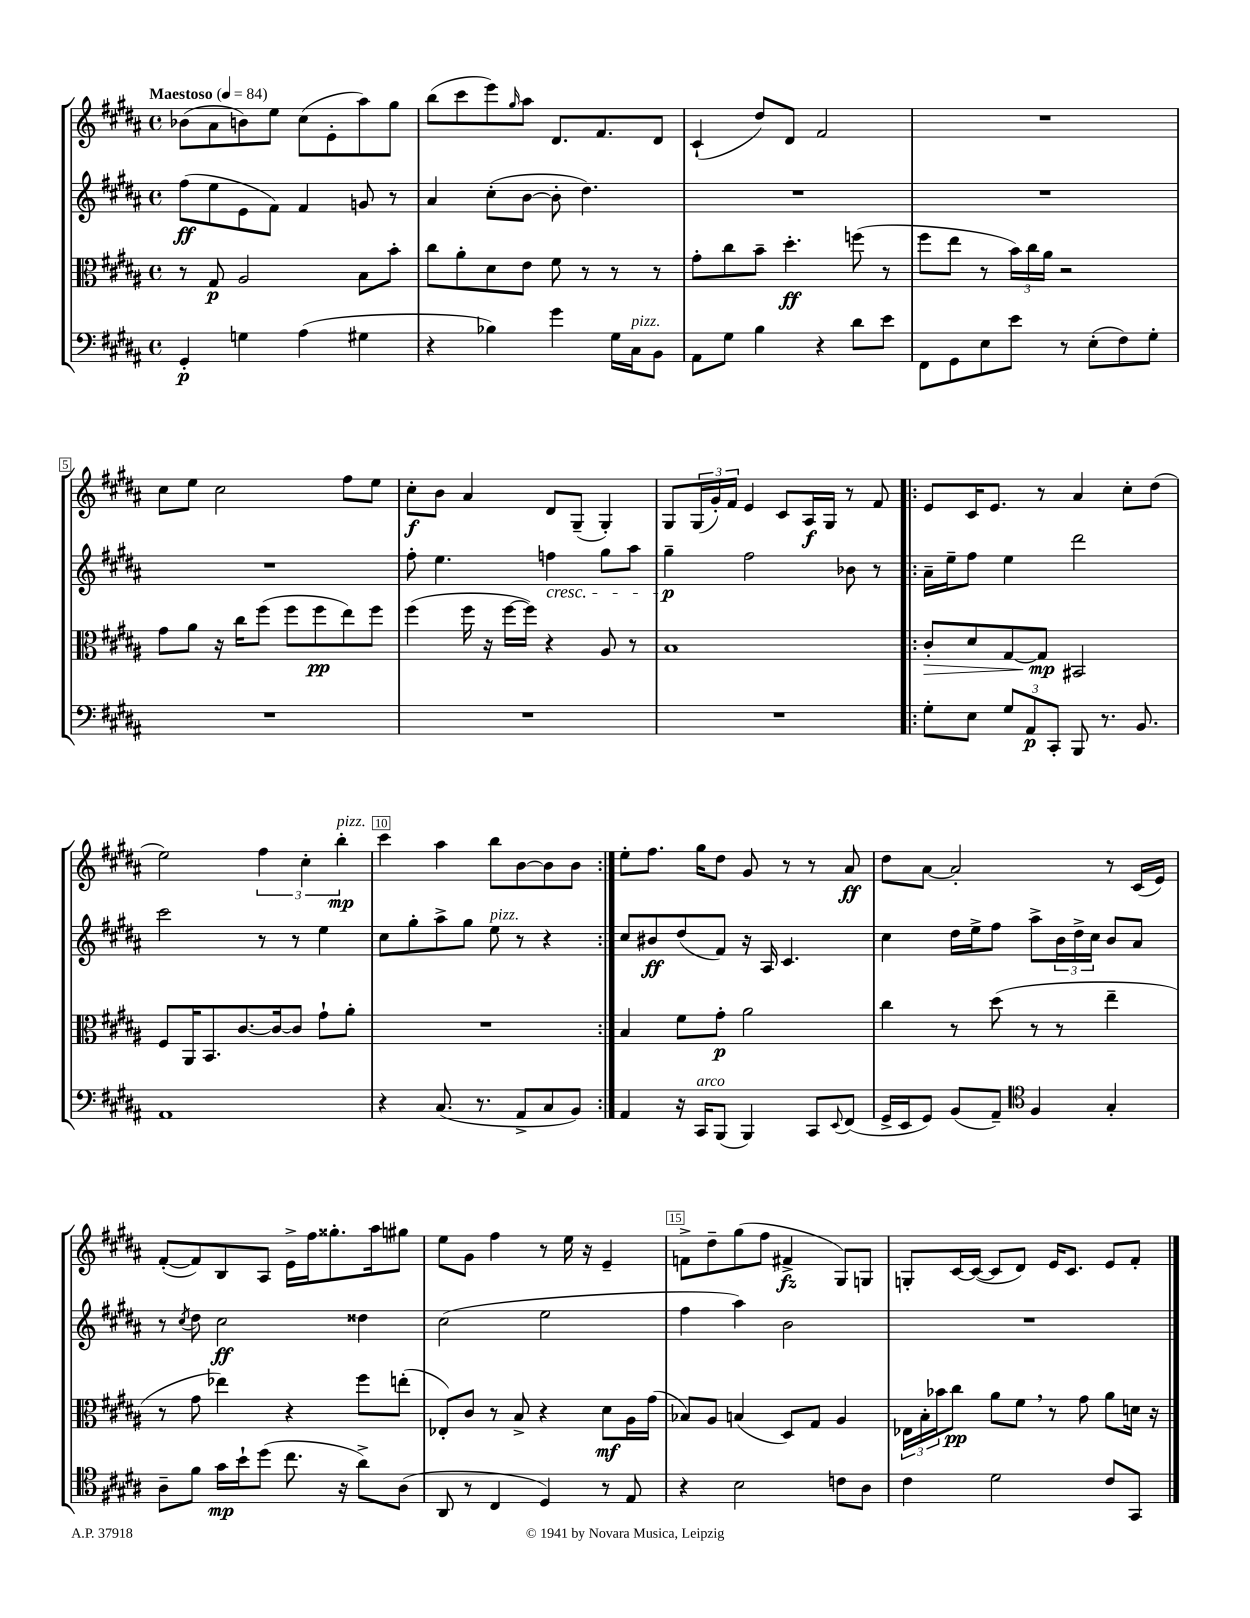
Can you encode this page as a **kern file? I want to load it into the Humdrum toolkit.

**kern	**dynam	**kern	**dynam	**kern	**dynam	**kern	**dynam
*part4	*part4	*part3	*part3	*part2	*part2	*part1	*part1
*staff4	*staff4	*staff3	*staff3	*staff2	*staff2	*staff1	*staff1
*clefF4	*	*clefC3	*	*clefG2	*	*clefG2	*
*k[f#c#g#d#a#]	*	*k[f#c#g#d#a#]	*	*k[f#c#g#d#a#]	*	*k[f#c#g#d#a#]	*
*M4/4	*	*M4/4	*	*M4/4	*	*M4/4	*
*met(c)	*	*met(c)	*	*met(c)	*	*met(c)	*
*MM84	*	*MM84	*	*MM84	*	*MM84	*
=1	=1	=1	=1	=1	=1	=1	=1
!	!	!	!	!	!	!LO:TX:a:B:t=Maestoso	!
4GG#'/	p	8r	.	(8ff#\L	ff	(8b-X\L	.
.	.	8G#/	p	8ee\	.	8a#\	.
4Gn\	.	2A#/	.	8e\	.	8bn\)	.
.	.	.	.	8f#\J)	.	8ee\J	.
(4A#\	.	.	.	4f#/	.	(8cc#\L	.
.	.	.	.	.	.	8e'\	.
4G#X\	.	8B\L	.	8gn/	.	8aa#\)	.
.	.	8b'\J	.	8r	.	8gg#\J	.
=2	=2	=2	=2	=2	=2	=2	=2
4r	.	8cc#\L	.	4a#/	.	(8bb\L	.
.	.	8a#'\	.	.	.	8ccc#\	.
4B-X\)	.	8d#\	.	(8cc#'\L	.	8eee\)	.
.	.	.	.	.	.	16qqgg#/	.
.	.	8e\J	.	[8b\J	.	8aa#\J	.
4g#\	.	8f#\	.	8b'\]	.	8.d#/L	.
.	.	8r	.	4.dd#\)	.	.	.
.	.	.	.	.	.	8.f#/	.
16G#\LL	.	8r	.	.	.	.	.
!LO:TX:a:i:t=pizz.	!	!	!	!	!	!	!
16C#\J	.	.	.	.	.	.	.
8BB\J	.	8r	.	.	.	8d#/J	.
=3	=3	=3	=3	=3	=3	=3	=3
8AA#\L	.	8g#'\L	.	1r	.	(4c#`/	.
8G#\J	.	8cc#\	.	.	.	.	.
4B\	.	8b~\J	.	.	.	8dd#/L)	.
.	.	4.dd#'\	ff	.	.	8d#/J	.
4r	.	.	.	.	.	2f#/	.
8d#\L	.	(8ffn\	.	.	.	.	.
8e\J	.	8r	.	.	.	.	.
=4	=4	=4	=4	=4	=4	=4	=4
8FF#\L	.	8ff#\L	.	1r	.	1r	.
8GG#\	.	8ee\J	.	.	.	.	.
8E\	.	8r	.	.	.	.	.
8e\J	.	24b\LL)	.	.	.	.	.
.	.	24cc#\	.	.	.	.	.
.	.	24a#\JJ	.	.	.	.	.
8r	.	2r	.	.	.	.	.
(8E'\L	.	.	.	.	.	.	.
8F#\)	.	.	.	.	.	.	.
8G#'\J	.	.	.	.	.	.	.
!!LO:LB:g=z
=5	=5	=5	=5	=5	=5	=5	=5
1r	.	8g#\L	.	1r	.	8cc#\L	.
.	.	8a#\J	.	.	.	8ee\J	.
.	.	16r	.	.	.	2cc#\	.
.	.	16cc#\KL	.	.	.	.	.
.	.	(8ff#\J	.	.	.	.	.
.	.	8ff#\L	.	.	.	.	.
.	.	8ff#\	pp	.	.	.	.
.	.	8ee\)	.	.	.	8ff#\L	.
.	.	8ff#\J	.	.	.	8ee\J	.
=6	=6	=6	=6	=6	=6	=6	=6
1r	.	(4ff#\	.	8ff#'\	.	8cc#'\L	f
.	.	.	.	4.ee\	.	8b\J	.
.	.	16ff#\	.	.	.	4a#/	.
.	.	16r	.	.	.	.	.
.	.	[16ff#\LL	.	.	.	.	.
.	.	16ff#\JJ])	.	.	.	.	.
!	!	!	!	!LO:TX:b:i:t=cresc.	!	!	!
.	.	4r	.	4ffn\	.	8d#/L	.
.	.	.	.	.	.	(8G#~/J	.
.	.	8A#/	.	8gg#\L	.	4G#'/)	.
.	.	8r	.	8aa#\J	.	.	.
=7	=7	=7	=7	=7	=7	=7	=7
1r	.	1B	.	4gg#~\	p	8G#/L	.
.	.	.	.	.	.	(24G#/L	.
.	.	.	.	.	.	24g#'/)	.
.	.	.	.	.	.	24f#/JJ	.
.	.	.	.	2ff#\	.	4e/	.
.	.	.	.	.	.	8c#/L	.
.	.	.	.	.	.	16A#/L	f
.	.	.	.	.	.	16G#/JJ	.
.	.	.	.	8b-X\	.	8r	.
.	.	.	.	8r	.	8f#/	.
=8!|:	=8!|:	=8!|:	=8!|:	=8!|:	=8!|:	=8!|:	=8!|:
!	!	!	!LO:HP:b	!	!	!	!
8G#'\L	.	8c#'/L	>	16a#~\LL	.	8e/L	.
.	.	.	.	16ee~\J	.	.	.
8E\J	.	8d#/	.	8ff#\J	.	16c#/K	.
.	.	.	.	.	.	8.e/J	.
12G#/L	.	[8G#/	.	4ee\	.	.	.
12AA#/	p	.	.	.	.	.	.
.	.	8G#/J]	mp	.	.	8r	.
12CC#'/J	.	.	.	.	.	.	.
8BBB/	.	2BB#X/	]	2ddd#\	.	4a#/	.
8.r	.	.	.	.	.	.	.
.	.	.	.	.	.	8cc#'\L	.
8.BB/	.	.	.	.	.	.	.
.	.	.	.	.	.	(8dd#\J	.
!!LO:LB:g=z
=9	=9	=9	=9	=9	=9	=9	=9
1AA#	.	8F#/L	.	2ccc#\	.	2ee\)	.
.	.	16AA#/K	.	.	.	.	.
.	.	8.BB/	.	.	.	.	.
.	.	[8.c#/	.	.	.	.	.
.	.	.	.	8r	.	6ff#\	.
.	.	16c#/k_	.	.	.	.	.
.	.	8c#/J]	.	8r	.	.	.
.	.	.	.	.	.	6cc#'\	.
.	.	8g#`\L	.	4ee\	.	.	.
!	!	!	!	!	!	!LO:TX:a:i:t=pizz.	!
.	.	.	.	.	.	6bb'\	mp
.	.	8a#'\J	.	.	.	.	.
=10	=10	=10	=10	=10	=10	=10	=10
4r	.	1r	.	8cc#\L	.	4ccc#\	.
.	.	.	.	8gg#'\	.	.	.
(8.C#/	.	.	.	8aa#^\	.	4aa#\	.
.	.	.	.	8gg#\J	.	.	.
8.r	.	.	.	.	.	.	.
!	!	!	!	!LO:TX:a:i:t=pizz.	!	!	!
.	.	.	.	8ee\	.	8bb\L	.
8AA#^/L	.	.	.	8r	.	[8b\	.
8C#/	.	.	.	4r	.	8b\]	.
8BB/J)	.	.	.	.	.	8b\J	.
=11:|!	=11:|!	=11:|!	=11:|!	=11:|!	=11:|!	=11:|!	=11:|!
4AA#/	.	4B/	.	8cc#/L	.	8ee'\L	.
.	.	.	.	8b#X/	ff	8.ff#\J	.
16r	.	8f#\L	.	(8dd#/	.	.	.
!LO:TX:a:i:t=arco	!	!	!	!	!	!	!
16CC#/KL	.	.	.	.	.	16gg#\KL	.
(8BBB/J	.	8g#'\J	p	8f#/J)	.	8dd#\J	.
4BBB/)	.	2a#\	.	16r	.	8g#/	.
.	.	.	.	16A#/	.	.	.
.	.	.	.	4.c#/	.	8r	.
8CC#/L	.	.	.	.	.	8r	.
8qqEE/	.	.	.	.	.	.	.
(8FF#/J	.	.	.	.	.	8a#/	ff
=12	=12	=12	=12	=12	=12	=12	=12
16GG#^/LL	.	4cc#\	.	4cc#\	.	8dd#\L	.
16EE/J	.	.	.	.	.	.	.
8GG#/J)	.	.	.	.	.	[8a#\J	.
(8BB/L	.	8r	.	16dd#\LL	.	2a#'/]	.
.	.	.	.	16ee^\J	.	.	.
8AA#~/J)	.	(8dd#\	.	8ff#\J	.	.	.
*clefC4	*	*	*	*	*	*	*
4F#/	.	8r	.	8aa#^\L	.	.	.
.	.	8r	.	24b\L	.	.	.
.	.	.	.	24dd#^\	.	.	.
.	.	.	.	24cc#\JJ	.	.	.
4G#'/	.	4ee~\	.	8b/L	.	8r	.
.	.	.	.	8a#/J	.	(16c#/LL	.
.	.	.	.	.	.	16e/JJ)	.
!!LO:LB:g=z
=13	=13	=13	=13	=13	=13	=13	=13
8A#~\L	.	8r	.	8r	.	([8f#'/L	.
.	.	.	.	8qcc#/	.	.	.
8f#\J	.	8g#\	.	8dd#\	.	8f#/])	.
16g#\LL	mp	4ee-X\)	.	2cc#\	ff	8B/	.
16b`\J	.	.	.	.	.	.	.
(8dd#\J	.	.	.	.	.	8A#/J	.
8.cc#\	.	4r	.	.	.	16e^\LL	.
.	.	.	.	.	.	16ff#\J	.
.	.	.	.	.	.	8.gg##X'\	.
16r	.	.	.	.	.	.	.
8a#^\L)	.	8ff#\L	.	4dd##X\	.	.	.
.	.	.	.	.	.	16aa#\k	.
(8A#\J	.	(8een'\J	.	.	.	8gg#X\J	.
=14	=14	=14	=14	=14	=14	=14	=14
8AA#/	.	8E-X'/L)	.	(2cc#\	.	8ee\L	.
8r	.	8c#/J	.	.	.	8g#\J	.
4C#/	.	8r	.	.	.	4ff#\	.
.	.	8B^/	.	.	.	.	.
4D#/)	.	4r	.	2ee\	.	8r	.
.	.	.	.	.	.	16ee\	.
.	.	.	.	.	.	16r	.
8r	.	8d#\L	mf	.	.	4e~/	.
8E/	.	16A#\L	.	.	.	.	.
.	.	(16g#\JJ	.	.	.	.	.
=15	=15	=15	=15	=15	=15	=15	=15
4r	.	8B-X/L)	.	4ff#\	.	8fn^\L	.
.	.	8A#/J	.	.	.	8dd#~\	.
2B\	.	(4Bn/	.	4aa#\)	.	(8gg#\	.
.	.	.	.	.	.	8ff#\J	.
.	.	8D#/L)	.	2b\	.	4f#X^/	fz
.	.	8G#/J	.	.	.	.	.
8cn\L	.	4A#/	.	.	.	8G#/L)	.
8A#\J	.	.	.	.	.	8Gn/J	.
=16	=16	=16	=16	=16	=16	=16	=16
4c#\	.	24E-X\LL	.	1r	.	8Gn'/L	.
.	.	24B'\	.	.	.	.	.
.	.	24b-X\J	.	.	.	.	.
.	.	8cc#\J	pp	.	.	[16c#/L	.
.	.	.	.	.	.	(16c#/JJ_	.
2d#\	.	8a#\L	.	.	.	8c#/L]	.
.	.	8f#,\J	.	.	.	8d#/J)	.
.	.	8r	.	.	.	16e/KL	.
.	.	.	.	.	.	8.c#/J	.
.	.	8g#\	.	.	.	.	.
8c#/L	.	8a#\L	.	.	.	8e/L	.
8GG#/J	.	16dn\Jk	.	.	.	8f#'/J	.
.	.	16r	.	.	.	.	.
==	==	==	==	==	==	==	==
*-	*-	*-	*-	*-	*-	*-	*-
